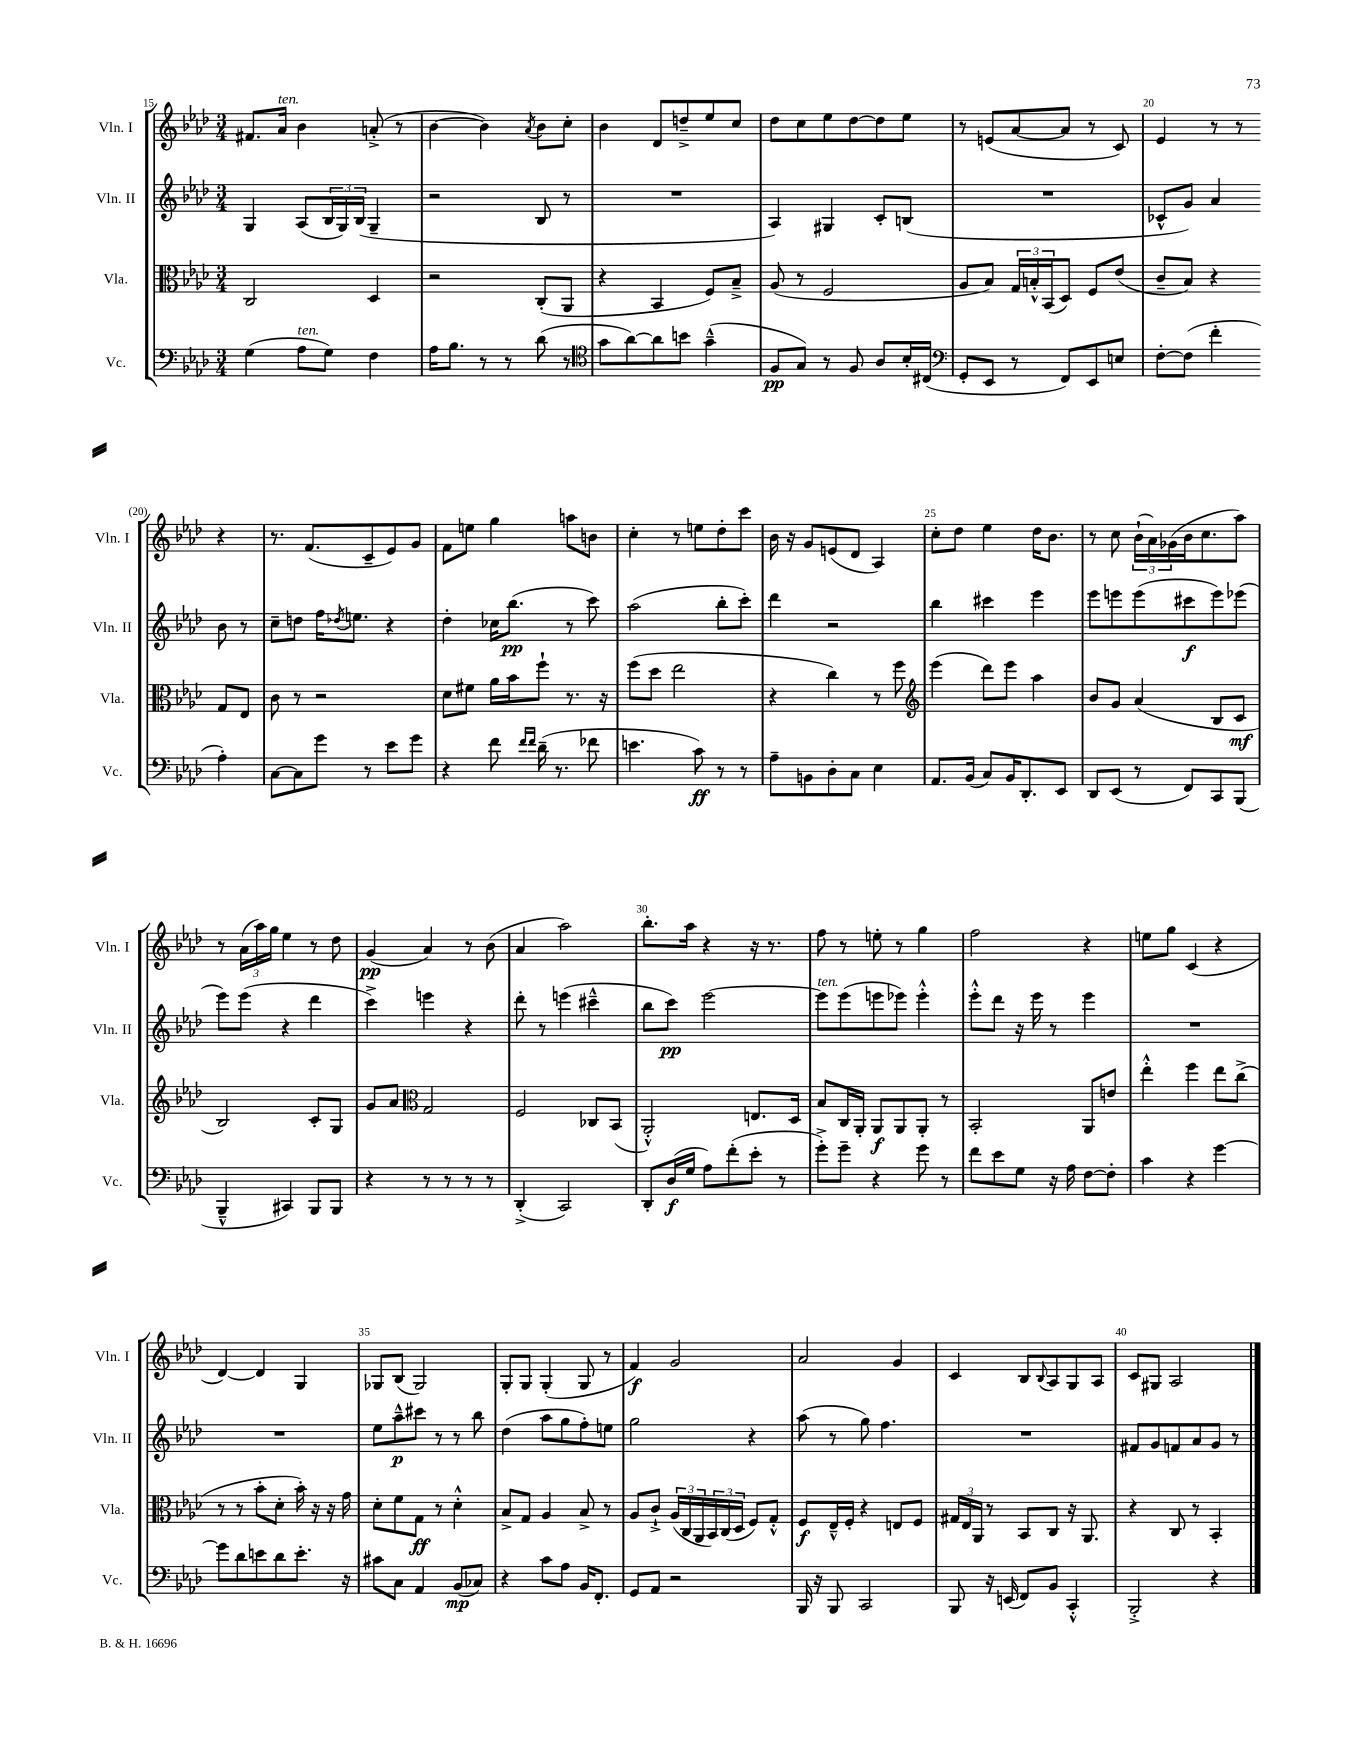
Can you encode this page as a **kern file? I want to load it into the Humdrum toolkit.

**kern	**kern	**kern	**kern
*staff4	*staff3	*staff2	*staff1
*clefF4	*clefC3	*clefG2	*clefG2
*k[b-e-a-d-]	*k[b-e-a-d-]	*k[b-e-a-d-]	*k[b-e-a-d-]
*M3/4	*M3/4	*M3/4	*M3/4
(4G\	2C/	4G/	8.f#/L
.	.	.	16a-/Jk
8A-\L	.	(8A-/L	4b-\
8G\J)	.	24B-/L	.
.	.	24G/)	.
.	.	(24B-/JJ	.
4F\	4D-/	4G~/	(8a'^/
.	.	.	8r
=	=	=	=
16A-\LK	2r	2r	[4b-\
8.B-\J	.	.	.
8r	.	.	4b-\])
8r	.	.	.
.	.	.	8qa-/
(8d-\	(8C'/L	8B-/	8b-\L
8r	8AA-/J	8r	8cc'\J
=	=	=	=
*clefC4	*	*	*
8g\L	4r	2.r	4b-\
[8a-\)	.	.	.
8a-\]	4BB-/	.	8d-/L
8b\J	.	.	8dd~^/
(4g~^^\	8F/L)	.	8ee-/
.	8B-~^/J	.	8cc/J
=	=	=	=
8F/L	(8A-/	4A-/)	8dd-\L
8G/J)	8r	.	8cc\
8r	2F/	4G#/	8ee-\
8F/	.	.	[8dd-\
8A-/L	.	8c'/L	8dd-\]
16B-'/L	.	(8B/J	8ee-\J
(16C#/JJ	.	.	.
=	=	=	=
*clefF4	*	*	*
8GG'/L	8A-/L	2.r	8r
8EE-/J	8B-/J)	.	(8e/L
8r	24G/LL	.	[8a-/
.	24B'^^/	.	.
.	(24BB-/J	.	.
8FF/L)	8D-/J)	.	8a-/]J
8EE-/	8F/L	.	8r
8E/J	(8e-/J	.	8c/)
=	=	=	=
[8F'\L	8c~/L	8c-^^/L	4e-/
(8F\]J	8B-/J)	8g/J)	.
4f'\	4r	4a-/	8r
.	.	.	8r
4A-'\)	8G/L	8b-\	4r
.	8E-/J	8r	.
=	=	=	=
[8C\L	8c\	8cc~\L	8.r
8C\]	8r	8dd\J	.
.	.	.	(8.f/L
8g\J	2r	16ff\LK	.
.	.	8qdd-/	.
.	.	8.ee\J	.
8r	.	.	8c~/
8e-\L	.	4r	8e-/)
8g\J	.	.	8g/J
=	=	=	=
4r	8d-\L	4dd-'\	8f\L
.	8f#\J	.	8ee\J
8f\	16a-\LL	16cc-\LK	4gg\
.	16b-\J	(8.bb-\J	.
16qqf/LL	.	.	.
16qqf/JJ	.	.	.
(16d-~\	8ff`\J	.	.
8.r	.	.	.
.	8.r	8r	8aa\L
8f-\	.	8ccc\)	8b\J
.	16r	.	.
=	=	=	=
4.e\	(8ff\L	(2aa-\	4cc'\
.	8dd-\J	.	.
.	2ee-\	.	8r
8c\)	.	.	8ee\L
8r	.	8bb-'\L	8dd-'\
8r	.	8ccc'\J)	8ccc\J
=	=	=	=
8A-~\L	4r	4ddd-\	16b-\
.	.	.	16r
8BB\	.	.	8g/L
8D-'\	4cc\)	2r	(8e/
8C\J	.	.	8d-/J
4E-\	8r	.	4A-/)
.	8ff\	.	.
=	=	=	=
*	*clefG2	*	*
8.AA-/L	(4eee-\	4bb-\	8cc'\L
.	.	.	8dd-\J
(16BB-/Jk	.	.	.
8C/L)	8ddd-\L)	4ccc#\	4ee-\
16BB-/K	8eee-\J	.	.
8.DD-'/	.	.	.
.	4aa-\	4eee-\	16dd-\LK
.	.	.	8.b-\J
8EE-/J	.	.	.
=	=	=	=
8DD-/L	8b-/L	8eee-\L	8r
(8EE-/J	8g/J	8eee\	8cc\
8r	(4a-/	(8eee\	(24b-`\LL
.	.	.	24a-\)
.	.	.	(24g-\
8FF/L)	.	8ccc#\	16b-\J
.	.	.	8.cc\
8CC/	8B-/L	8eee\)	.
(8BBB-/J	8c/J	(8eee-\J	8aa-\J)
=	=	=	=
4BBB-~^^/	2B-/)	8eee-\L)	8r
.	.	(8eee-\J	(24a-\LL
.	.	.	24aa-\)
.	.	.	24gg\JJ
4CC#/)	.	4r	4ee-\
8BBB-/L	8c'/L	4ddd-\	8r
8BBB-/J	8G/J	.	8dd-\
=	=	=	=
4r	8g/L	4ccc^\)	(4g/
.	8a-/J	.	.
*	*clefC3	*	*
8r	2G/	4eee\	4a-/)
8r	.	.	.
8r	.	4r	8r
8r	.	.	(8b-\
=	=	=	=
(4DD-'^/	2F/	8ddd-'\	4a-/
.	.	8r	.
2CC/)	.	(4eee\	2aa-\)
.	8C-/L	4ccc#~^^\	.
.	(8BB-/J	.	.
=	=	=	=
8DD-'/L	2AA-'^^/)	8bb-\L	8.bb-'\L
(16D-/L	.	8ccc\J)	.
16G/JJ	.	.	16aa-\Jk
8A-\L)	.	[2eee-\	4r
(8f'\	.	.	.
8e-'\J	8.E/L	.	16r
.	.	.	8.r
8r	.	.	.
.	16D-/Jk	.	.
=	=	=	=
8g'^\L)	8B-/L	8eee-\]L	8ff\
8g~\J	16C/L	(8eee-\	8r
.	16AA-'/JJ	.	.
4r	8AA-/L	8eee\	8ee'\
.	8AA-/	8eee-\J)	8r
8g\	8AA-'/J	4eee-'^^\	4gg\
8r	8r	.	.
=	=	=	=
8f\L	2BB-'/	8eee-'^^\L	2ff\
8e-\	.	8ddd-\J	.
8G\J	.	16r	.
.	.	16eee-\	.
16r	.	8r	.
16A-\	.	.	.
[8F\L	8AA-/L	4eee-\	4r
8F'\]J	8e/J	.	.
=	=	=	=
4c\	4ee-'^^\	2.r	8ee\L
.	.	.	8gg\J
4r	4ff\	.	(4c/
[4g\	8ee-\L	.	4r
.	(8cc^\J	.	.
=	=	=	=
8g\]L	8r	2.r	[4d-/)
8d-\	8r	.	.
8e\	8b-'\L	.	4d-/]
8d-\	8d-'\J	.	.
8.e'\J	16b-'\)	.	4G/
.	16r	.	.
.	16r	.	.
16r	16g\	.	.
=	=	=	=
8c#\L	8d-'\L	8ee-\L	8G-/L
8C\J	8f\	8aa-~^^\	(8B-/J
4AA-/	8G\J	8ccc#\J	2G-/)
.	8r	8r	.
(8BB-/L	4d-'^^\	8r	.
8C-/J)	.	8bb-\	.
=	=	=	=
4r	8B-^/L	(4dd-\	8G'/L
.	8G/J	.	8G/J
8c\L	4A-/	8aa-\L	(4G'/
8A-\J	.	8gg\	.
16BB-/LK	8B-^/	8ff'\)	8G/
8.FF'/J	.	.	.
.	8r	8ee\J	8r
=	=	=	=
8GG/L	8A-/L	2gg\	4f/)
8AA-/J	8c`^/J	.	.
2r	(24A-/LL	.	2g/
.	24C/	.	.
.	24AA-/	.	.
.	24BB-/)	.	.
.	(24C/	.	.
.	24D-/JJ	.	.
.	8F/L)	4r	.
.	8G'^^/J	.	.
=	=	=	=
16BBB-/	8F/L	(8aa-\	2a-/
16r	.	.	.
8BBB-/	16E-~^^/L	8r	.
.	16F'/JJ	.	.
2CC/	4r	8gg\)	.
.	.	4.ff\	.
.	8E/L	.	4g/
.	8F/J	.	.
=	=	=	=
8BBB-/	24G#/LL	2.r	4c/
.	24E-/	.	.
.	24AA-/JJ	.	.
16r	8r	.	.
(16EE/	.	.	.
8FF/L)	8BB-/L	.	8B-/L
.	.	.	8qqB-/
8BB-/J	8C/J	.	8A-/
4CC'^^/	16r	.	8G/
.	8.AA-/	.	.
.	.	.	8A-/J
=	=	=	=
2BBB-'^/	4r	8f#/L	8c/L
.	.	8g/	8G#/J
.	8C/	8f/	2A-/
.	8r	8a-/	.
4r	4BB-'/	8g/J	.
.	.	8r	.
==	==	==	==
*-	*-	*-	*-
